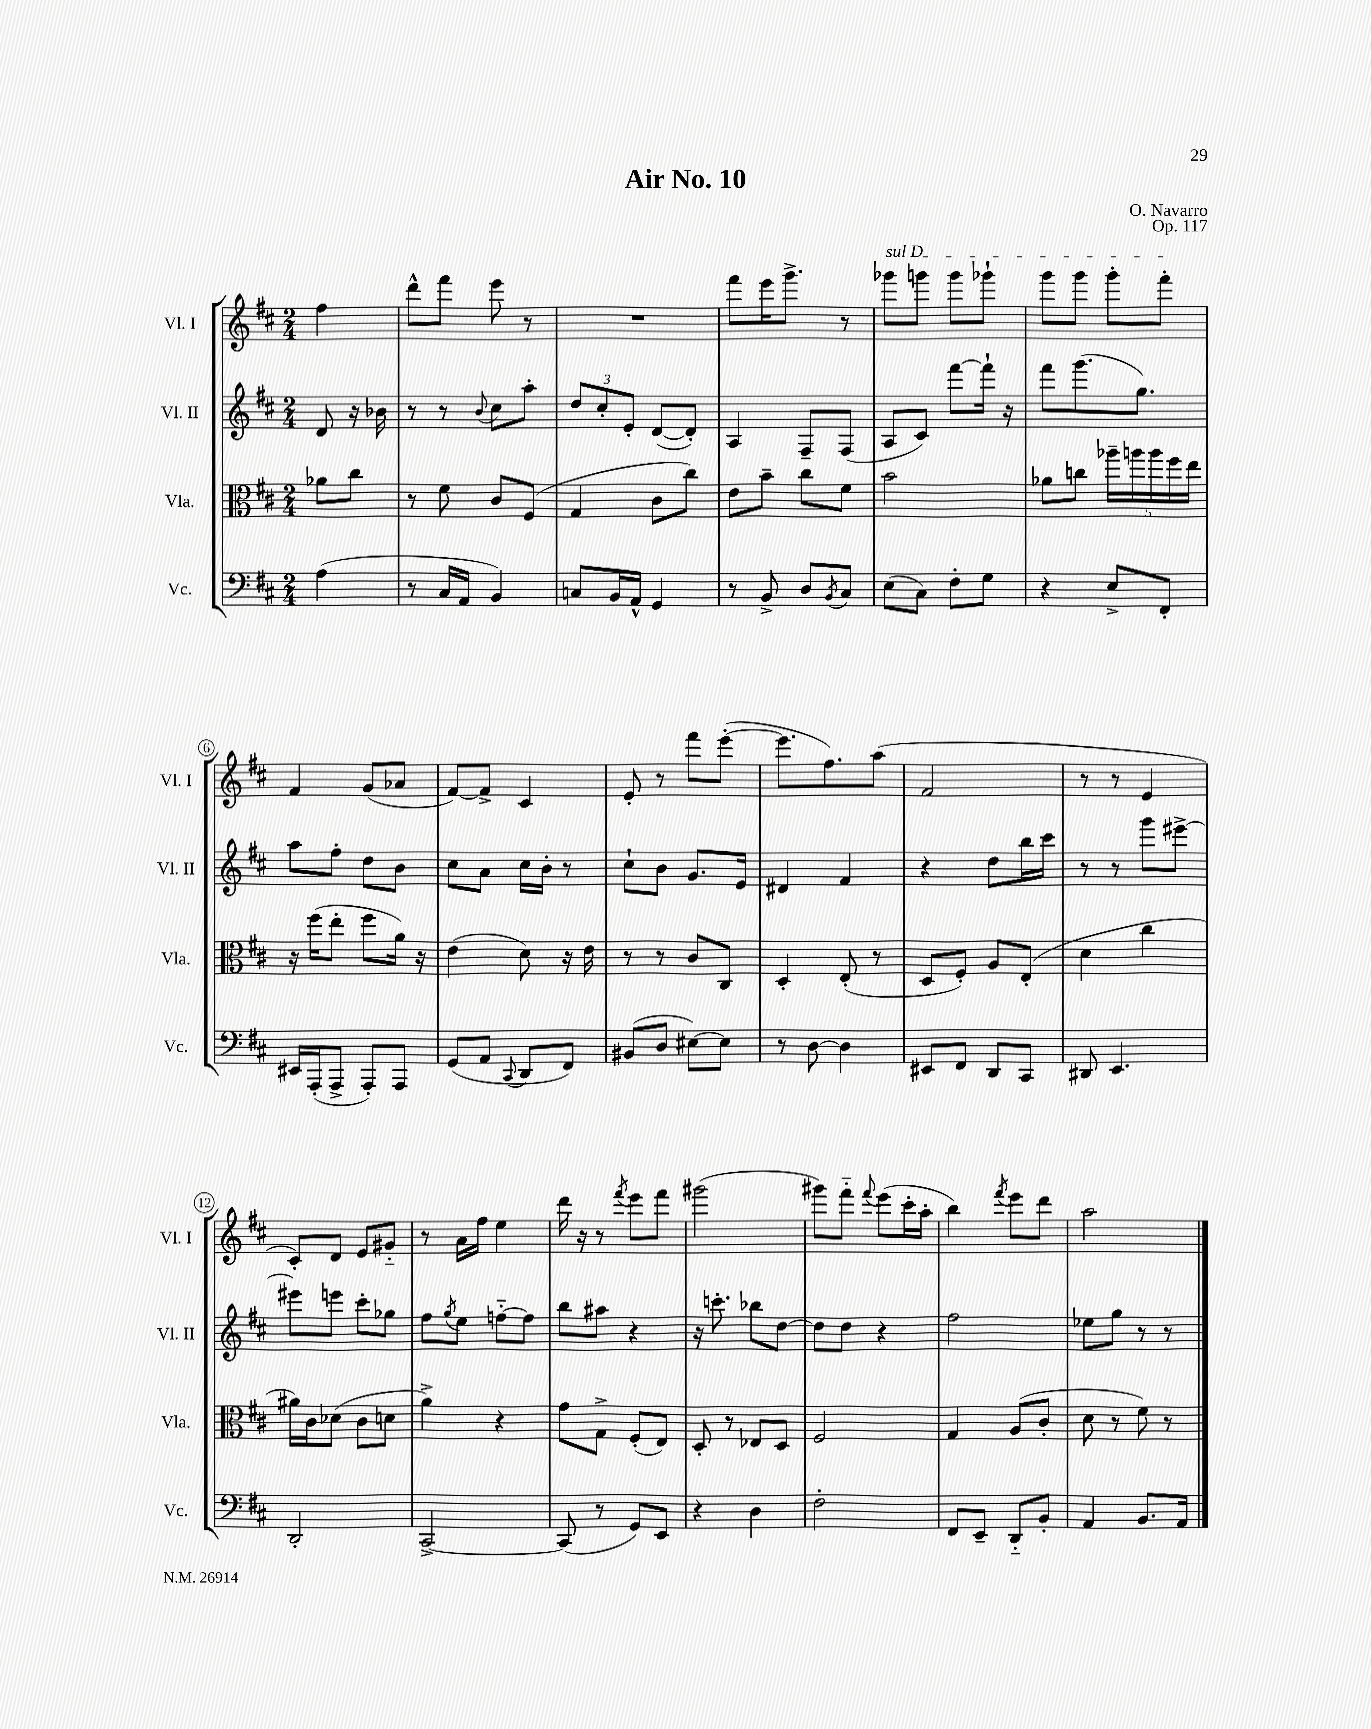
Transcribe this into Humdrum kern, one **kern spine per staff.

**kern	**kern	**kern	**kern
*part4	*part3	*part2	*part1
*staff4	*staff3	*staff2	*staff1
*I"Vc.	*I"Vla.	*I"Vl. II	*I"Vl. I
*I'Vc.	*I'Vla.	*I'Vl. II	*I'Vl. I
*clefF4	*clefC3	*clefG2	*clefG2
*k[f#c#]	*k[f#c#]	*k[f#c#]	*k[f#c#]
*M2/4	*M2/4	*M2/4	*M2/4
=	=	=	=
(4A\	8a-X\L	8d/	4ff#\
.	8cc#\J	16r	.
.	.	16b-X\	.
=1	=1	=1	=1
8r	8r	8r	8ddd^^\L
16C#/LL	8f#\	8r	8fff#\J
16AA/JJ	.	.	.
.	.	8qqb/	.
4BB/)	8c#/L	8cc#\L	8eee\
.	(8F#/J	8aa'\J	8r
=2	=2	=2	=2
8Cn/L	4G/	12dd/L	2r
.	.	12cc#'/	.
16BB/L	.	.	.
.	.	12e'/J	.
16AA^^/JJ	.	.	.
4GG/	8c#\L	([8d/L	.
.	8cc#\J)	8d'/J])	.
=3	=3	=3	=3
8r	8e\L	4A/	8fff#\L
8BB^/	8b~\J	.	16eee\K
.	.	.	8.ggg^\J
8D/L	8cc#\L	8F#~/L	.
8qBB/	.	.	.
8C#/J	8f#\J	(8F#/J	8r
=4	=4	=4	=4
!	!	!	!LO:TX:a:i:t=sul D
(8E\L	2b\	8A/L	8ggg-X\L
8C#\J)	.	8c#/J)	8gggn\J
8F#'\L	.	[8fff#\L	8ggg\L
8G\J	.	16fff#`\Jk]	8ggg-X`\J
.	.	16r	.
=5	=5	=5	=5
4r	8a-X\L	8fff#\L	8ggg\L
.	8ccn\J	(8.ggg\	8ggg\J
8E^/L	20aa-X~\LL	.	8ggg'\L
.	20aan\	.	.
.	.	8.gg\J)	.
.	20aa\	.	.
8FF#'/J	.	.	8fff#'\J
.	20ff#\	.	.
.	20ee\JJ	.	.
!!LO:LB:g=z
=6	=6	=6	=6
16EE#X/LL	16r	8aa\L	4f#/
(16AAA'/J	(16ff#\KL	.	.
8AAA^/J	8ee'\J	8ff#'\J	.
8AAA'/L)	8ff#\L	8dd\L	(8g/L
8AAA/J	16a\Jk)	8b\J	8a-X/J
.	16r	.	.
=7	=7	=7	=7
(8GG/L	(4e\	8cc#\L	[8f#/L)
8AA/J	.	8a\J	8f#^/J]
8qqCC#/	.	.	.
8DD/L	8d\)	16cc#\LL	4c#/
.	.	16b'\JJ	.
8FF#/J)	16r	8r	.
.	16e\	.	.
=8	=8	=8	=8
(8BB#X/L	8r	8cc#`\L	8e'/
8D/J	8r	8b\J	8r
[8E#X\L)	8c#/L	8.g/L	8fff#\L
8E#\J]	8C#/J	.	([8eee'\J
.	.	16e/Jk	.
=9	=9	=9	=9
8r	4D'/	4d#X/	8.eee\L]
[8D\	.	.	.
.	.	.	8.ff#\)
4D\]	(8E'/	4f#/	.
.	8r	.	(8aa\J
=10	=10	=10	=10
8EE#X/L	8D/L	4r	2f#/
8FF#/J	8F#'/J)	.	.
8DD/L	8A/L	8dd\L	.
8CC#/J	(8E'/J	16bb\L	.
.	.	16ccc#\JJ	.
=11	=11	=11	=11
8DD#X/	4d\	8r	8r
4.EE/	.	8r	8r
.	4cc#\	8ggg\L	4e/
.	.	[8eee#X^\J	.
!!LO:LB:g=z
=12	=12	=12	=12
2DD'/	16a#X\LL)	8eee#X\L]	8c#'/L)
.	16c#\J	.	.
.	(8d-X\J	8eeen\J	8d/J
.	8c#\L	8ccc#'\L	8e/L
.	8dn\J	8gg-X\J	8g#X/J
=13	=13	=13	=13
[2CC#^/	4a^\)	8ff#\L	8r
.	.	8qgg/	.
.	.	8ee\J	16a\LL
.	.	.	16ff#\JJ
.	4r	[8ffn\L	4ee\
.	.	8ff\J]	.
=14	=14	=14	=14
(8CC#/]	8g\L	8bb\L	16ddd\
.	.	.	16r
8r	8G^\J	8aa#X\J	8r
.	.	.	8qfff#/
8GG/L)	(8F#'/L	4r	8eee\L
8EE/J	8E/J)	.	8fff#\J
=15	=15	=15	=15
4r	8D'/	16r	(2ggg#X\
.	.	8.cccn'\	.
.	8r	.	.
4D\	8E-X/L	8bb-X\L	.
.	8D/J	[8dd\J	.
=16	=16	=16	=16
2F#'\	2F#/	8dd\L]	8ggg#X\L)
.	.	8dd\J	8fff#\J
.	.	.	8qqfff#/
.	.	4r	(8eee\L
.	.	.	16ccc#'\L
.	.	.	16aa'\JJ
=17	=17	=17	=17
8FF#/L	4G/	2ff#\	4bb\)
8EE~/J	.	.	.
.	.	.	8qfff#/
8DD/L	(8A/L	.	8eee\L
8BB'/J	8c#'/J	.	8ddd\J
=18	=18	=18	=18
4AA/	8d\	8ee-X\L	2aa\
.	8r	8gg\J	.
8.BB/L	8f#\)	8r	.
.	8r	8r	.
16AA/Jk	.	.	.
==	==	==	==
*-	*-	*-	*-
